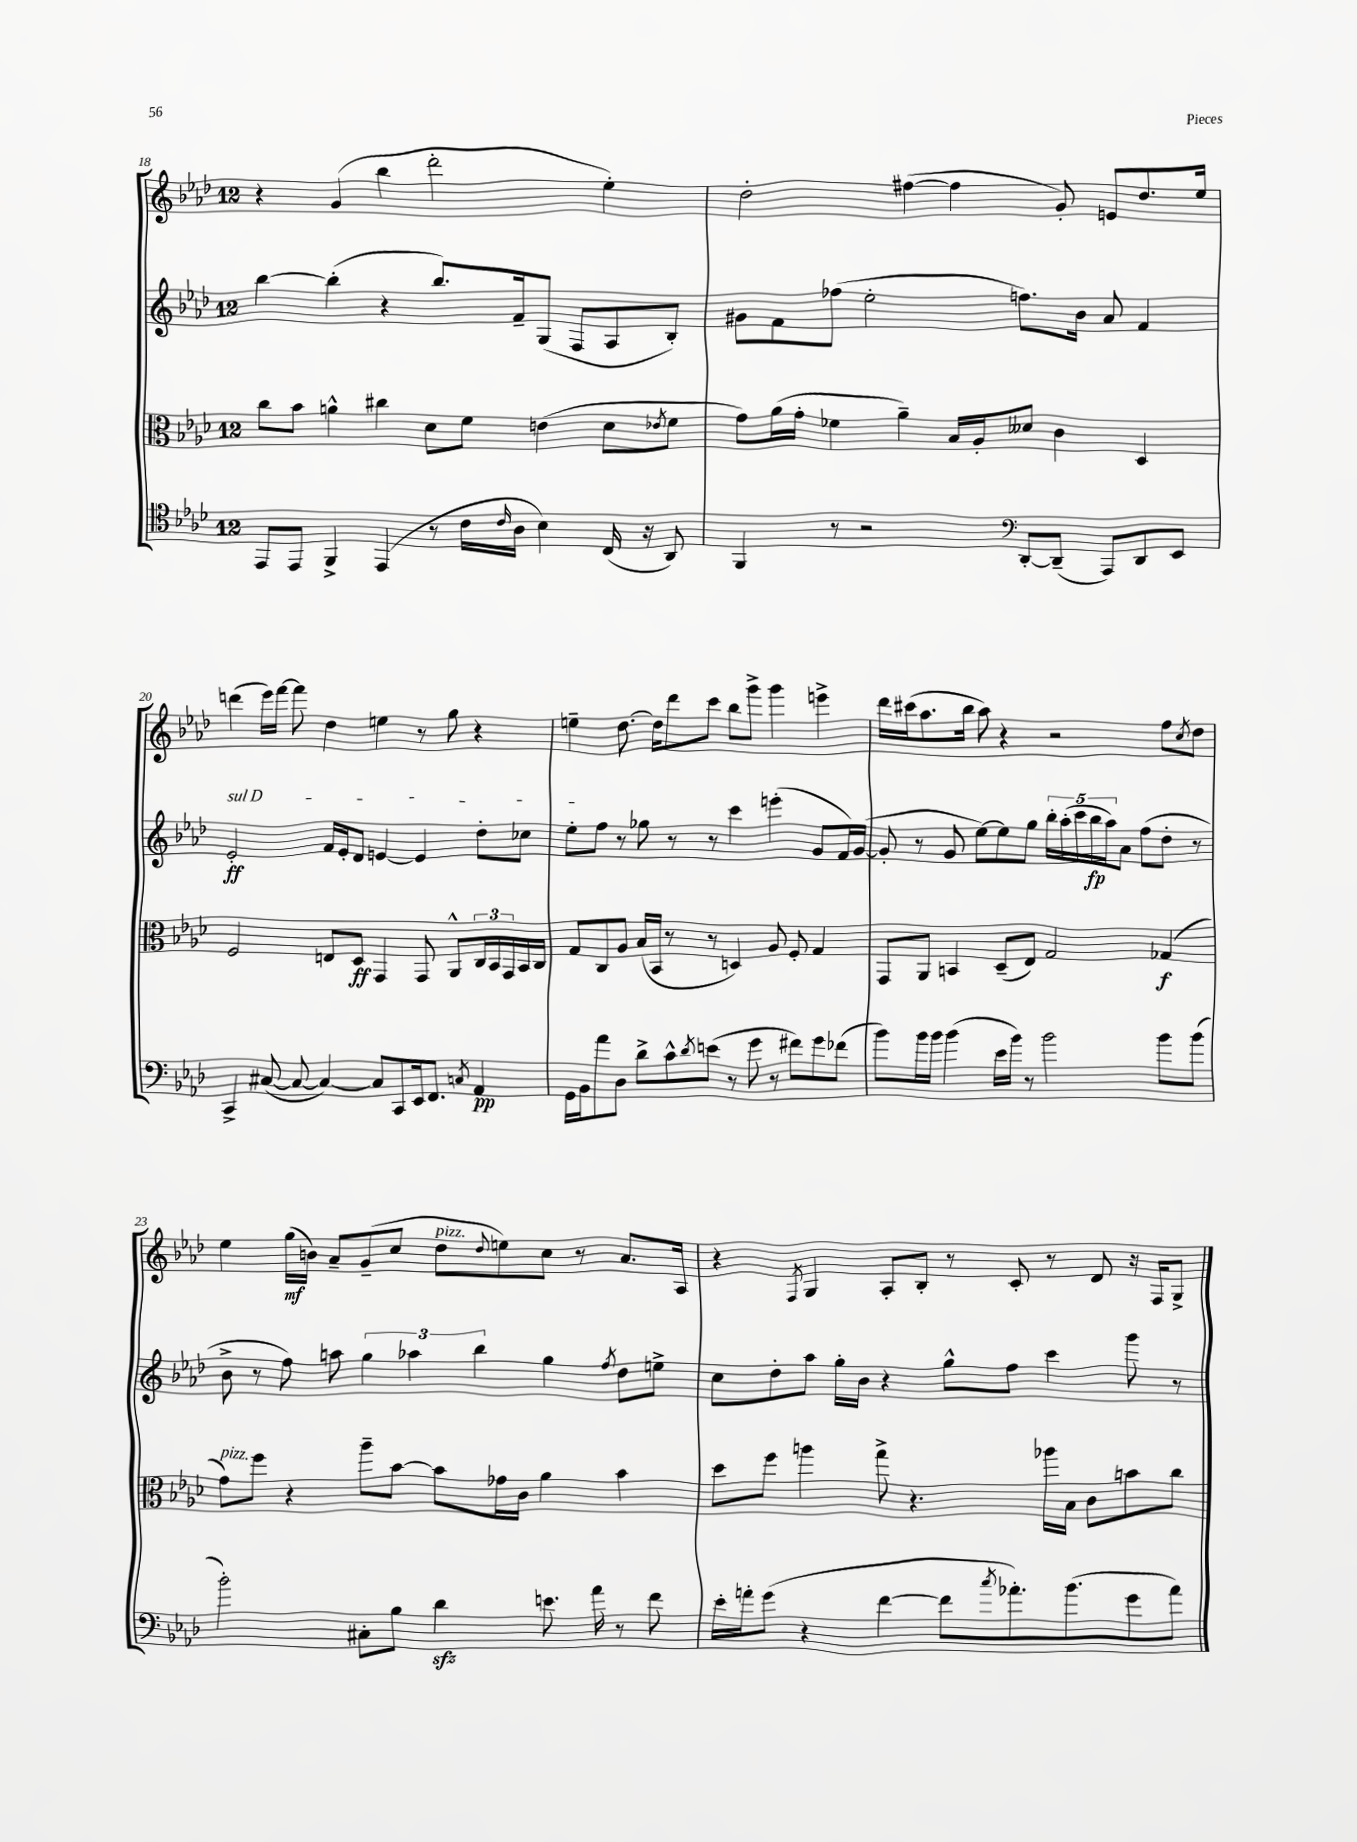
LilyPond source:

<<
\new StaffGroup <<
\new Staff = "s0" {
    \clef treble \key aes \major \once \override Staff.TimeSignature.style = #'single-digit \time 12/8
    r4 g'4( bes''4 des'''2-. ees''4-.) |
    des''2-. fis''4~( fis''4 g'8-.) e'8 des''8. ees''16 |
    d'''4( ees'''16) f'''16~ f'''8 des''4 e''4 r8 g''8 r4 |
    e''4-- des''8.~ des''16 des'''8 c'''8 bes''8 g'''8-> g'''4 e'''4-> |
    des'''16 cis'''16( aes''8. bes''16 aes''8) r4 r2 f''8 \acciaccatura { c''8 } des''8 |
    ees''4 g''16\mf( b'16) aes'8-- g'8--( c''8 des''8^\markup { \italic "pizz." } \appoggiatura { des''8 } e''8) c''8 r8 aes'8. aes16 |
    r4 \acciaccatura { f8 } g4 aes8-. bes8-. r8 c'8-. r8 des'8 r16 f16 g8-> \bar "|." |
}
\new Staff = "s1" {
    \clef treble \key aes \major \once \override Staff.TimeSignature.style = #'single-digit \time 12/8
    bes''4~ bes''4-.( r4 bes''8.) f'16-- g8( f8 aes8 bes8-.) |
    gis'8 f'8 fes''8( ees''2-. f''8.) bes'16 aes'8 f'4 |
    \once \override TextSpanner.bound-details.left.text = \markup { \italic "sul D" } ees'2-.\ff\startTextSpan f'16 ees'16-. des'8 e'4~ e'4 des''8-. ces''8 |
    ees''8-. f''8\stopTextSpan r8 ges''8 r8 r8 c'''4 e'''4-.( g'8 f'16) g'16~( |
    g'8-. r8 g'8 ees''8~) ees''8 g''8 \tuplet 5/4 { bes''16-. aes''16-.( c'''16 bes''16\fp aes''16) } aes'8 f''8( des''8-. r8 |
    bes'8-> r8 f''8) a''8 \tuplet 3/2 { g''4 aes''4 bes''4 } g''4 \acciaccatura { f''8 } des''8 e''8-> |
    c''8 des''8-. aes''8 g''16-. bes'16 r4 g''8-^ f''8 c'''4 g'''8 r8 \bar "|." |
}
\new Staff = "s2" {
    \clef alto \key aes \major \once \override Staff.TimeSignature.style = #'single-digit \time 12/8
    c''8 bes'8 a'4-^ cis''4 des'8 f'8 e'4( des'8 \acciaccatura { ees'8 } f'8 |
    g'8) aes'16( g'16-. fes'4 aes'4--) bes16 aes16-. deses'8 c'4 des4 |
    f2 e8 des8\ff g,4 g,8 aes,8-^ \tuplet 3/2 { c16 bes,16 g,16 } bes,16 c16 |
    g8 c8 aes8 bes16( bes,16 r8 r8 d4) aes8 f8-. g4 |
    g,8 aes,8 b,4 des8--( ees8) g2 ges4\f( |
    g'8^\markup { \italic "pizz." }) f''8 r4 aes''8-- bes'8~ bes'8 ges'16 c'16 aes'4 bes'4 |
    des''8 f''8 a''4 g''8-> r4. aes''16 bes16 c'8 b'8 c''8 \bar "|." |
}
\new Staff = "s3" {
    \clef tenor \key aes \major \once \override Staff.TimeSignature.style = #'single-digit \time 12/8
    ees,8 ees,8 f,4-> ees,4( r8 c'16 \grace { c'16 } aes16 bes4) c16( r16 aes,8) |
    f,4 r8 r2 \clef bass des,8~-. des,8--( aes,,8) des,8 ees,8 |
    c,4-> cis8~( cis8~ cis4~) cis8 c,8 ees,16 f,8. \acciaccatura { c8 } aes,4\pp |
    g,16 bes,16 aes'8 des8 des'8-> c'8-^ \acciaccatura { des'8 } e'8( r8 g'8 r8 fis'8) g'8 fes'8( |
    bes'8) bes'16 bes'16 bes'4( ees'16 bes'16) r8 bes'2 bes'8 bes'8( |
    bes'2-.) cis8-. bes8 des'4\sfz e'8. aes'16 r8 f'8 |
    ees'16-. a'16-. g'8( r4 f'4~ f'8 \acciaccatura { c''8 } aes'8.-.) bes'8.( g'8 aes'8) \bar "|." |
}
>>
>>
\layout { \context { \Score currentBarNumber = #18 } }
